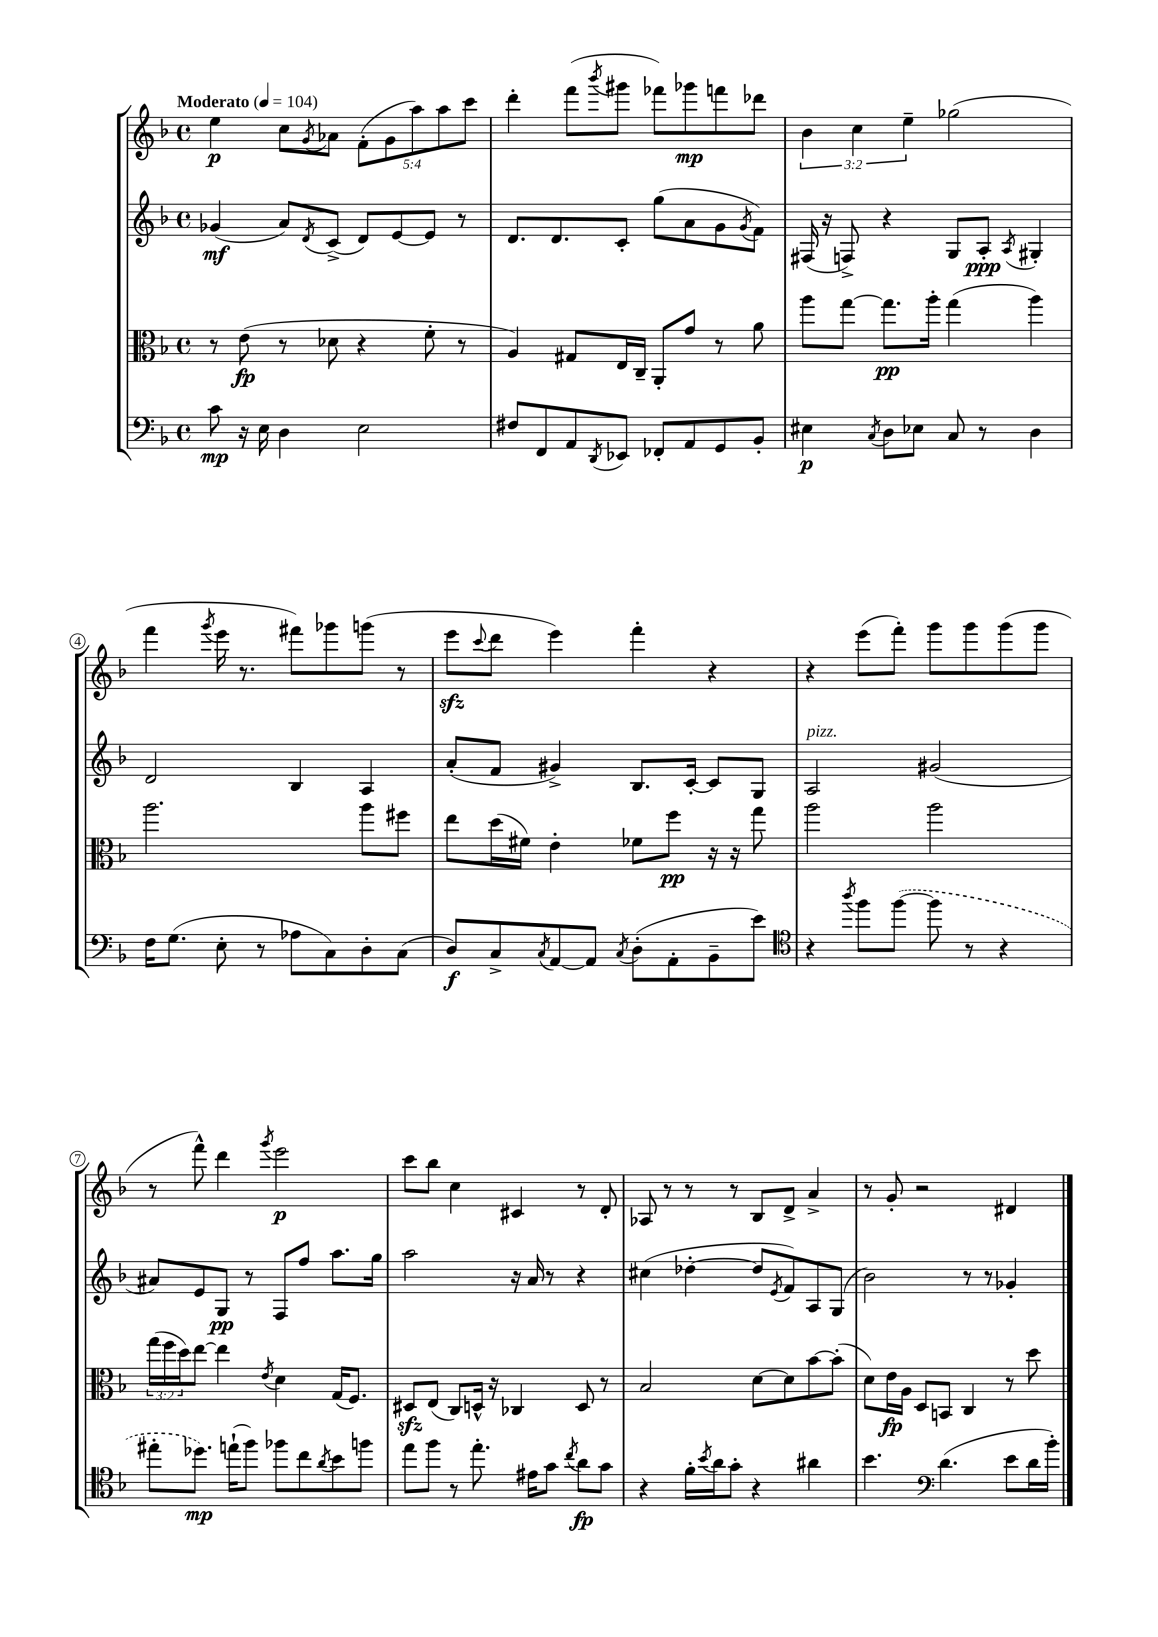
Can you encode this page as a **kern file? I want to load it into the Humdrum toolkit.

**kern	**kern	**kern	**kern
*staff4	*staff3	*staff2	*staff1
*clefF4	*clefC3	*clefG2	*clefG2
*k[b-]	*k[b-]	*k[b-]	*k[b-]
*M4/4	*M4/4	*M4/4	*M4/4
*met(c)	*met(c)	*met(c)	*met(c)
*MM104	*MM104	*MM104	*MM104
8c\	8r	(4g-/	4ee\
16r	(8e\	.	.
16E\	.	.	.
4D\	8r	8a/L)	8cc\L
.	.	8qd/	8qg/
.	8d-\	(8c^/J	8a-\J
2E\	4r	8d/L)	(10f'\L
.	.	.	10g\
.	.	[8e/	.
.	.	.	10aa\)
.	8f'\	8e/]J	.
.	.	.	10aa\
.	8r	8r	.
.	.	.	10ccc\J
=	=	=	=
8F#/L	4A/)	8.d/L	4ddd'\
8FF/	.	.	.
.	.	8.d/	.
8AA/	8G#/L	.	(8fff\L
8qDD/	.	.	8qbbb-/
8EE-/J	16E/L	8c'/J	8ggg#\J
.	16C~/JJ	.	.
8FF-'/L	8AA'/L	(8gg\L	8fff-\L)
8AA/	8g/J	8a\	8ggg-\
8GG/	8r	8g\	8fff\
.	.	8qg/	.
8BB-'/J	8a\	8f\J)	8ddd-\J
=	=	=	=
4E#\	8aa\L	(16F#/	6b-\
.	.	16r	.
.	[8gg\J	8F^/)	.
.	.	.	6cc\
8qC/	.	.	.
8D\L	8.gg\]L	4r	.
.	.	.	6ee~\
8E-\J	.	.	.
.	16aa'\Jk	.	.
8C/	(4gg\	8G/L	(2gg-\
8r	.	8A'/J	.
.	.	8qA/	.
4D\	4aa\)	4G#'/	.
=	=	=	=
16F\LK	2.aa\	2d/	4fff\
(8.G\J	.	.	.
.	.	.	8qggg/
8E'\	.	.	16eee\
.	.	.	8.r
8r	.	.	.
8A-\L	.	4B-/	8fff#\L)
8C\)	.	.	8ggg-\
8D'\	8aa\L	4A/	(8ggg\J
(8C\J	8ff#\J	.	8r
=	=	=	=
8D/L)	8ee\L	(8a'/L	8eee\L
.	.	.	8qqccc/
8C^/	(16dd\L	8f/J	8ddd\J
.	16f#\JJ)	.	.
8qC/	.	.	.
[8AA/	4e'\	4g#^/)	4eee\)
8AA/]J	.	.	.
8qC/	.	.	.
(8D'\L	8f-\L	8.B-/L	4fff'\
8AA'\	8ff\J	.	.
.	.	[16c'/Jk	.
8BB-~\	16r	8c/]L	4r
.	16r	.	.
8e\J)	8gg\	8G/J	.
=	=	=	=
*clefC4	*	*	*
4r	2aa\	2A/	4r
8qaa/	.	.	.
8ff\L	.	.	(8eee\L
([8ff\J	.	.	8fff'\J)
8ff\]	2aa\	(2g#/	8ggg\L
8r	.	.	8ggg\
4r	.	.	(8ggg\
.	.	.	8ggg\J
=	=	=	=
8ee#'\L	(24gg\LL	8a#/L)	8r
.	24ff\	.	.
.	24dd\J)	.	.
8.dd-\J)	[8ee\J	8e/	8fff^^\)
.	4ee\]	8G/J	4ddd\
(16ee`\LK	.	.	.
8ff\J)	.	8r	.
.	8qe/	.	8qggg/
8ff-\L	4d\	8F/L	2eee\
8cc\	.	8ff/J	.
8qa/	.	.	.
8b-\	(16G/LK	8.aa\L	.
.	8.F/J)	.	.
8ff\J	.	.	.
.	.	16gg\Jk	.
=	=	=	=
8ee\L	8D#/L	2aa\	8ccc\L
8ff\J	(8E/J	.	8bb-\J
8r	8C/L)	.	4cc\
8.ee'\	16D^^/Jk	.	.
.	16r	.	.
.	4C-/	16r	4c#/
16e#\LK	.	16a/	.
8g\J	.	8r	.
8qcc/	.	.	.
8a\L	8D/	4r	8r
8g\J	8r	.	8d'/
=	=	=	=
4r	2B-/	(4cc#\	8A-/
.	.	.	8r
16f'\LL	.	[4dd-'\	8r
8qb-/	.	.	.
16a\J	.	.	.
8g'\J	.	.	8r
4r	[8d\L	8dd-/]L	8B-/L
.	.	8qe/	.
.	8d\]	8f/)	8d^/J
4a#\	[8b-\	8A/	4a^/
.	(8b-'\]J	(8G/J	.
=	=	=	=
4.b-\	8d\L)	2b-\)	8r
.	16e\L	.	8g'/
.	16A\JJ	.	.
.	8D/L	.	2r
*clefF4	*	*	*
(4.d\	8BB/J	.	.
.	4C/	8r	.
.	.	8r	.
8e\L	8r	4g-'/	4d#/
16d\L	8dd\	.	.
16b-'\JJ)	.	.	.
==	==	==	==
*-	*-	*-	*-
